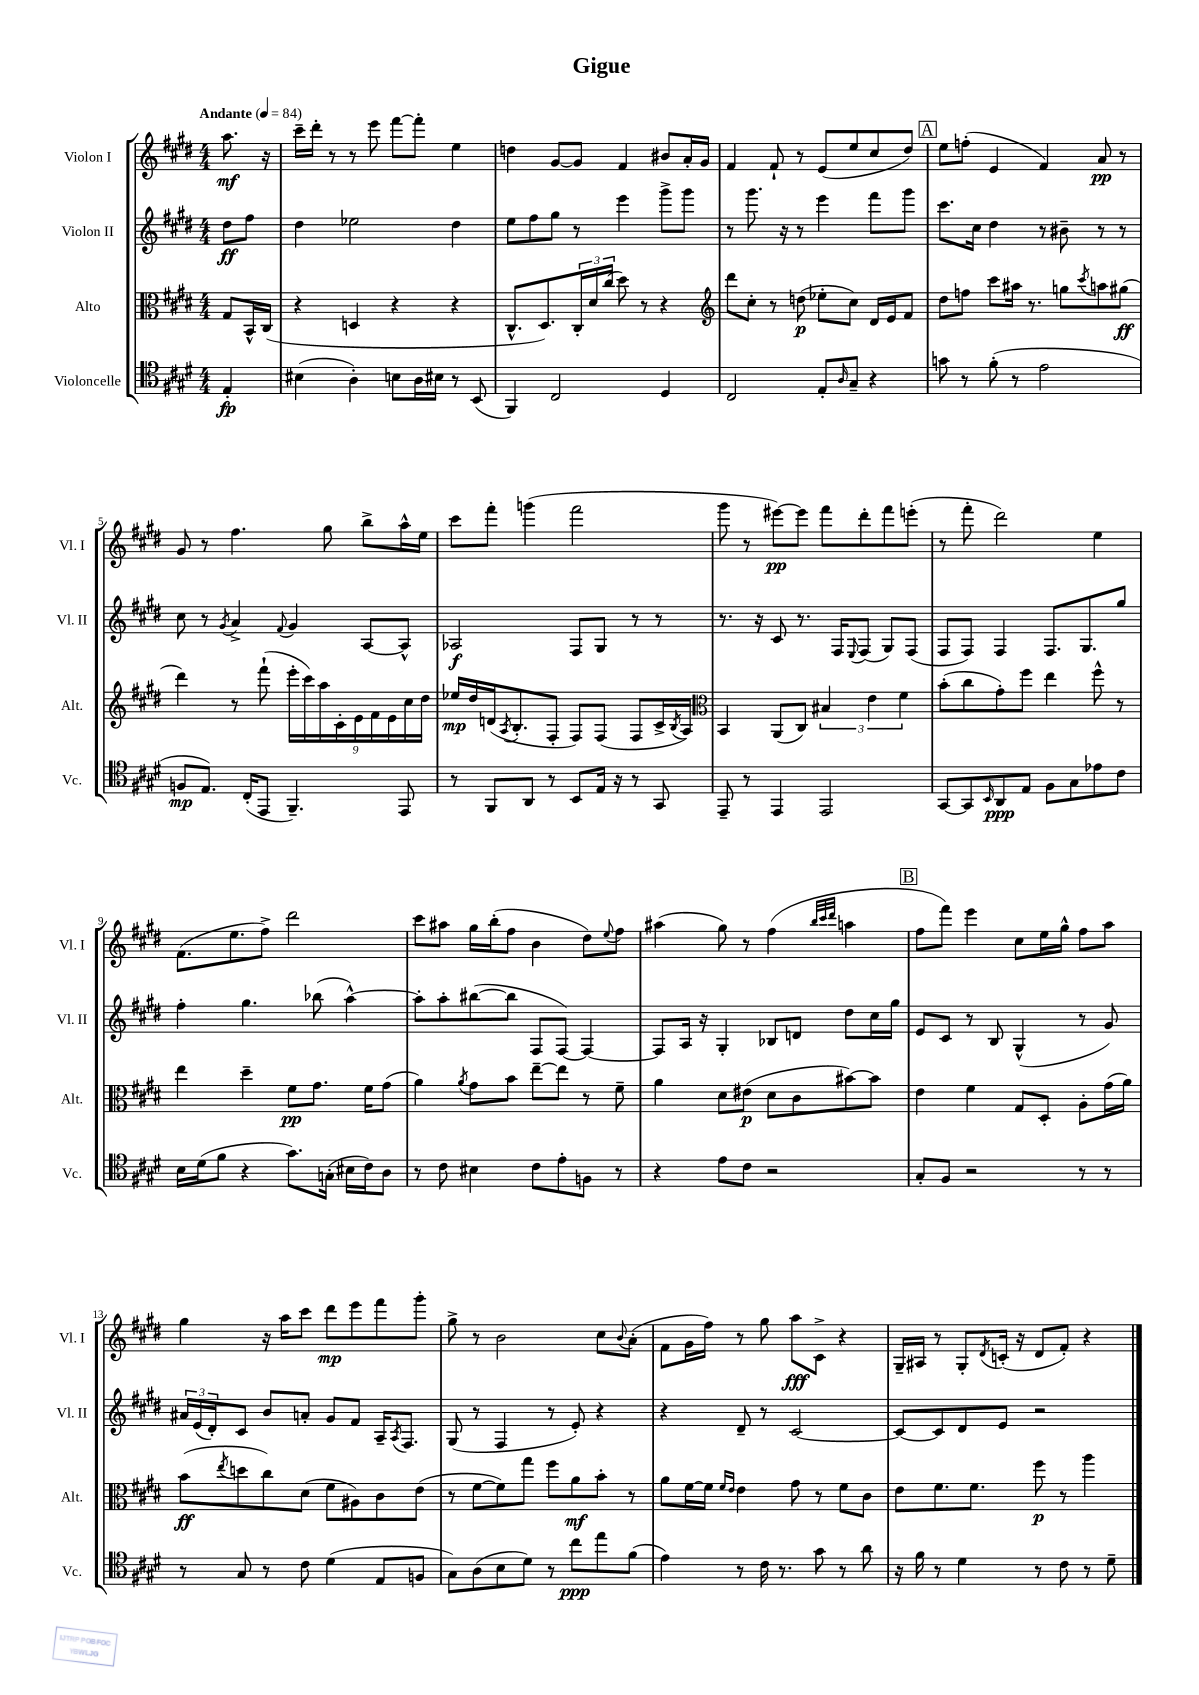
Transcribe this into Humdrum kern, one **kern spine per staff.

**kern	**dynam	**kern	**dynam	**kern	**dynam	**kern	**dynam
*part4	*part4	*part3	*part3	*part2	*part2	*part1	*part1
*staff4	*staff4	*staff3	*staff3	*staff2	*staff2	*staff1	*staff1
*I"Violoncelle	*	*I"Alto	*	*I"Violon II	*	*I"Violon I	*
*I'Vc.	*	*I'Alt.	*	*I'Vl. II	*	*I'Vl. I	*
*clefC4	*	*clefC3	*	*clefG2	*	*clefG2	*
*k[f#c#g#d#]	*	*k[f#c#g#d#]	*	*k[f#c#g#d#]	*	*k[f#c#g#d#]	*
*M4/4	*	*M4/4	*	*M4/4	*	*M4/4	*
*MM84	*	*MM84	*	*MM84	*	*MM84	*
=	=	=	=	=	=	=	=
!	!	!	!	!	!	!LO:TX:a:B:t=Andante	!
4E'/	fp	8G#/L	.	8dd#\L	ff	8.aa\	mf
.	.	16BB^^/L	.	8ff#\J	.	.	.
.	.	(16C#/JJ	.	.	.	16r	.
=1	=1	=1	=1	=1	=1	=1	=1
(4B#X\	.	4r	.	4dd#\	.	16ccc#~\LL	.
.	.	.	.	.	.	16ddd#'\JJ	.
.	.	.	.	.	.	8r	.
4A'\)	.	4Dn/	.	2ee-X\	.	8r	.
.	.	.	.	.	.	8eee\	.
8Bn\L	.	4r	.	.	.	[8fff#\L	.
16A\L	.	.	.	.	.	8fff#'\J]	.
16B#X\JJ	.	.	.	.	.	.	.
8r	.	4r	.	4dd#\	.	4ee\	.
(8BB/	.	.	.	.	.	.	.
=2	=2	=2	=2	=2	=2	=2	=2
4FF#/)	.	8.C#^^/L	.	8ee\L	.	4ddn\	.
.	.	.	.	8ff#\	.	.	.
.	.	8.D#/)	.	.	.	.	.
2C#/	.	.	.	8gg#\J	.	[8g#/L	.
.	.	24C#'/L	.	8r	.	8g#/J]	.
.	.	24d#/	.	.	.	.	.
.	.	(24cc#/JJ	.	.	.	.	.
.	.	8dd#\)	.	4eee\	.	4f#/	.
.	.	8r	.	.	.	.	.
4D#/	.	4r	.	8ggg#^\L	.	8b#X/L	.
.	.	.	.	8ggg#\J	.	16a'/L	.
.	.	.	.	.	.	16g#/JJ	.
=3	=3	=3	=3	=3	=3	=3	=3
*	*	*clefG2	*	*	*	*	*
2C#/	.	8ddd#\L	.	8r	.	4f#/	.
.	.	8cc#'\J	.	8.ggg#\	.	.	.
.	.	8r	.	.	.	8f#`/	.
.	.	.	.	16r	.	.	.
.	.	(8ddn\	p	8r	.	8r	.
8E'/L	.	8ee-X'\L	.	4eee\	.	(8e/L	.
16qqA/	.	.	.	.	.	.	.
8G#~/J	.	8cc#\J)	.	.	.	8ee/	.
4r	.	16d#/LL	.	8fff#\L	.	8cc#/	.
.	.	16e/J	.	.	.	.	.
.	.	8f#/J	.	8ggg#\J	.	8dd#/J)	.
!!LO:REH:place=s1:t=A
=4	=4	=4	=4	=4	=4	=4	=4
8gn\	.	8dd#\L	.	8.ccc#\L	.	8ee\L	.
8r	.	8ffn\J	.	.	.	(8ffn'\J	.
.	.	.	.	16cc#\Jk	.	.	.
(8f#'\	.	8ccc#\L	.	4dd#\	.	4e/	.
8r	.	16aa#X\Jk	.	.	.	.	.
.	.	8.r	.	.	.	.	.
2e\	.	.	.	8r	.	4f#/)	.
.	.	8ggn\L	.	8b#X~\	.	.	.
.	.	8qccc#/	.	.	.	.	.
.	.	8aan\	.	8r	.	8a/	pp
.	.	(8gg#X\J	ff	8r	.	8r	.
!!LO:LB:g=z
=5	=5	=5	=5	=5	=5	=5	=5
8Fn/L	mp	4ddd#\)	.	8cc#\	.	8g#/	.
8.E/J)	.	.	.	8r	.	8r	.
.	.	.	.	8qg#/	.	.	.
.	.	8r	.	4a^/	.	4.ff#\	.
(16C#'/KL	.	.	.	.	.	.	.
8EE/J	.	(8fff#`\	.	.	.	.	.
.	.	.	.	8qqf#/	.	.	.
4.FF#~/)	.	18eee'\LL	.	4g#/	.	.	.
.	.	18ccc#\)	.	.	.	.	.
.	.	18aa\	.	.	.	.	.
.	.	.	.	.	.	8gg#\	.
.	.	18c#'\	.	.	.	.	.
.	.	18e\	.	.	.	.	.
.	.	.	.	[8A/L	.	8bb^\L	.
.	.	18f#\	.	.	.	.	.
.	.	18e\	.	.	.	.	.
8EE/	.	.	.	8A^^/J]	.	16aa^^\L	.
.	.	18cc#\	.	.	.	.	.
.	.	.	.	.	.	16ee\JJ	.
.	.	18dd#\JJ	.	.	.	.	.
=6	=6	=6	=6	=6	=6	=6	=6
8r	.	16ee-X/LL	mp	2A-X/	f	8ccc#\L	.
.	.	16dd#/	.	.	.	.	.
8FF#/L	.	(16dn/J	.	.	.	8fff#'\J	.
.	.	8qA/	.	.	.	.	.
.	.	8.B'/	.	.	.	.	.
8AA/J	.	.	.	.	.	(4gggn\	.
8r	.	8F#'/J	.	.	.	.	.
8BB/L	.	8F#/L)	.	8F#/L	.	2fff#\	.
16E/Jk	.	(8F#/J	.	8G#/J	.	.	.
16r	.	.	.	.	.	.	.
8r	.	8F#/L	.	8r	.	.	.
8GG#/	.	16c#^/L	.	8r	.	.	.
.	.	8qB/	.	.	.	.	.
.	.	16A/JJ)	.	.	.	.	.
=7	=7	=7	=7	=7	=7	=7	=7
*	*	*clefC3	*	*	*	*	*
8EE~/	.	4BB/	.	8.r	.	8ggg#\	.
8r	.	.	.	.	.	8r	.
.	.	.	.	16r	.	.	.
4EE/	.	(8AA/L	.	8c#/	.	[8eee#X\L)	pp
.	.	8C#/J)	.	8.r	.	8eee#\J]	.
2EE/	.	6B#X/	.	.	.	8fff#\L	.
.	.	.	.	16F#/KL	.	.	.
.	.	.	.	8qqE/	.	.	.
.	.	.	.	(8F#/J	.	8ddd#'\	.
.	.	6e\	.	.	.	.	.
.	.	.	.	8G#/L)	.	8fff#\	.
.	.	6f#\	.	.	.	.	.
.	.	.	.	(8F#/J	.	(8eeen'\J	.
=8	=8	=8	=8	=8	=8	=8	=8
[8GG#/L	.	(8b'\L	.	8F#/L	.	8r	.
8GG#/]	.	8cc#\	.	8F#/J)	.	8fff#'\	.
16qqBB/	.	.	.	.	.	.	.
8AA/	ppp	8g#'\)	.	4F#/	.	2ddd#\)	.
8E/J	.	8ff#\J	.	.	.	.	.
8F#\L	.	4ee\	.	8.F#/L	.	.	.
8G#\	.	.	.	.	.	.	.
.	.	.	.	8.G#/	.	.	.
8e-X\	.	8ff#^^\	.	.	.	4ee\	.
8c#\J	.	8r	.	8gg#/J	.	.	.
!!LO:LB:g=z
=9	=9	=9	=9	=9	=9	=9	=9
16B\LL	.	4ee\	.	4ff#'\	.	(8.f#\L	.
(16d#\J	.	.	.	.	.	.	.
8f#\J	.	.	.	.	.	.	.
.	.	.	.	.	.	8.ee\	.
4r	.	4dd#~\	.	4.gg#\	.	.	.
.	.	.	.	.	.	8ff#^\J)	.
8.g#\L)	.	8f#\L	pp	.	.	2ddd#\	.
.	.	8.g#\J	.	(8bb-X\	.	.	.
(16Gn'\Jk	.	.	.	.	.	.	.
16B#X\LL	.	.	.	[4aa^^\)	.	.	.
16c#\J)	.	16f#\KL	.	.	.	.	.
8A\J	.	(8g#\J	.	.	.	.	.
=10	=10	=10	=10	=10	=10	=10	=10
8r	.	4a\)	.	8aa'\L]	.	8ccc#\L	.
8c#\	.	.	.	8aa'\	.	8aa#X\J	.
.	.	8qa/	.	.	.	.	.
4B#X\	.	8g#\L	.	([8bb#X\	.	16gg#\LL	.
.	.	.	.	.	.	(16bb'\J	.
.	.	8b\J	.	8bb#\J]	.	8ff#\J	.
8c#\L	.	[8ee~\L	.	8F#/L	.	4b\	.
8e'\	.	8ee\J]	.	[8F#/J)	.	.	.
8Fn\J	.	8r	.	4F#/_	.	8dd#\L)	.
.	.	.	.	.	.	8qqee/	.
8r	.	8f#~\	.	.	.	8ff#\J	.
=11	=11	=11	=11	=11	=11	=11	=11
4r	.	4a\	.	8F#/L]	.	(4aa#X\	.
.	.	.	.	16A/Jk	.	.	.
.	.	.	.	16r	.	.	.
8e\L	.	8d#\L	.	4G#'/	.	8gg#\)	.
8c#\J	.	(8e#X\J	p	.	.	8r	.
2r	.	8d#\L	.	8B-X/L	.	(4ff#\	.
.	.	8c#\	.	8dn/J	.	.	.
.	.	.	.	.	.	32qqbb/LLL	.
.	.	.	.	.	.	32qqccc#/	.
.	.	.	.	.	.	32qqddd#/JJJ	.
.	.	[8b#X\)	.	8dd#\L	.	4aan\	.
.	.	8b#\J]	.	16cc#\L	.	.	.
.	.	.	.	16gg#\JJ	.	.	.
!!LO:REH:place=s1:t=B
=12	=12	=12	=12	=12	=12	=12	=12
8G#'/L	.	4e\	.	8e/L	.	8ff#\L	.
8F#/J	.	.	.	8c#/J	.	8fff#\J)	.
2r	.	4f#\	.	8r	.	4eee\	.
.	.	.	.	8B/	.	.	.
.	.	8G#/L	.	(4G#^^/	.	8cc#\L	.
.	.	8D#'/J	.	.	.	16ee\L	.
.	.	.	.	.	.	16gg#^^\JJ	.
8r	.	8A'\L	.	8r	.	8ff#\L	.
8r	.	(16g#\L	.	8g#/)	.	8aa\J	.
.	.	16a\JJ)	.	.	.	.	.
!!LO:LB:g=z
=13	=13	=13	=13	=13	=13	=13	=13
8r	.	(8b\L	ff	24a#X/LL	.	4gg#\	.
.	.	.	.	(24e/	.	.	.
.	.	.	.	24d#'/J)	.	.	.
.	.	8qee/	.	.	.	.	.
8G#/	.	8ddn\	.	8c#/J	.	.	.
8r	.	8cc#\)	.	8b/L	.	16r	.
.	.	.	.	.	.	16aa\KL	.
8c#\	.	(8d#\J	.	8an'/J	.	8ccc#\J	.
(4d#\	.	8f#\L	.	8g#/L	.	8ddd#\L	mp
.	.	8A#X\)	.	8f#/J	.	8eee\	.
8E/L	.	8c#\	.	16A~/KL	.	8fff#\	.
.	.	.	.	8qA/	.	.	.
.	.	.	.	8.F#/J	.	.	.
8Fn/J	.	(8e\J	.	.	.	8ggg#'\J	.
=14	=14	=14	=14	=14	=14	=14	=14
8G#\L)	.	8r	.	(8G#/	.	8gg#^\	.
(8A\	.	[8f#\L	.	8r	.	8r	.
8B\	.	8f#\])	.	4F#/	.	2b\	.
8d#\J)	.	8gg#\J	.	.	.	.	.
8r	.	8ff#\L	.	8r	.	.	.
8cc#\L	ppp	8a\	mf	8e'/)	.	.	.
8ee\	.	8b'\J	.	4r	.	8cc#\L	.
.	.	.	.	.	.	8qqb/	.
(8f#\J	.	8r	.	.	.	(8a'\J	.
=15	=15	=15	=15	=15	=15	=15	=15
4e\)	.	8a\L	.	4r	.	8f#\L	.
.	.	[16f#\L	.	.	.	16g#\L	.
.	.	16f#\JJ]	.	.	.	16ff#\JJ)	.
.	.	16qqf#/LL	.	.	.	.	.
.	.	16qqe/JJ	.	.	.	.	.
8r	.	4e\	.	8d#~/	.	8r	.
16c#\	.	.	.	8r	.	8gg#\	.
8.r	.	.	.	.	.	.	.
.	.	8g#\	.	[2c#/	.	8aa\L	fff
8g#\	.	8r	.	.	.	8c#^\J	.
8r	.	8f#\L	.	.	.	4r	.
8a\	.	8c#\J	.	.	.	.	.
=16	=16	=16	=16	=16	=16	=16	=16
16r	.	8e\L	.	8c#/L_	.	16G#~/LL	.
16f#\	.	.	.	.	.	16A#X/JJ	.
8r	.	8.f#\	.	8c#/]	.	8r	.
4d#\	.	.	.	8d#/	.	8G#'/L	.
.	.	8.f#\J	.	.	.	.	.
.	.	.	.	.	.	8qd#/	.
.	.	.	.	8e/J	.	(16cn'/Jk	.
.	.	.	.	.	.	16r	.
8r	.	8ff#\	p	2r	.	8d#/L	.
8c#\	.	8r	.	.	.	8f#'/J)	.
8r	.	4aa\	.	.	.	4r	.
8d#~\	.	.	.	.	.	.	.
==	==	==	==	==	==	==	==
*-	*-	*-	*-	*-	*-	*-	*-
